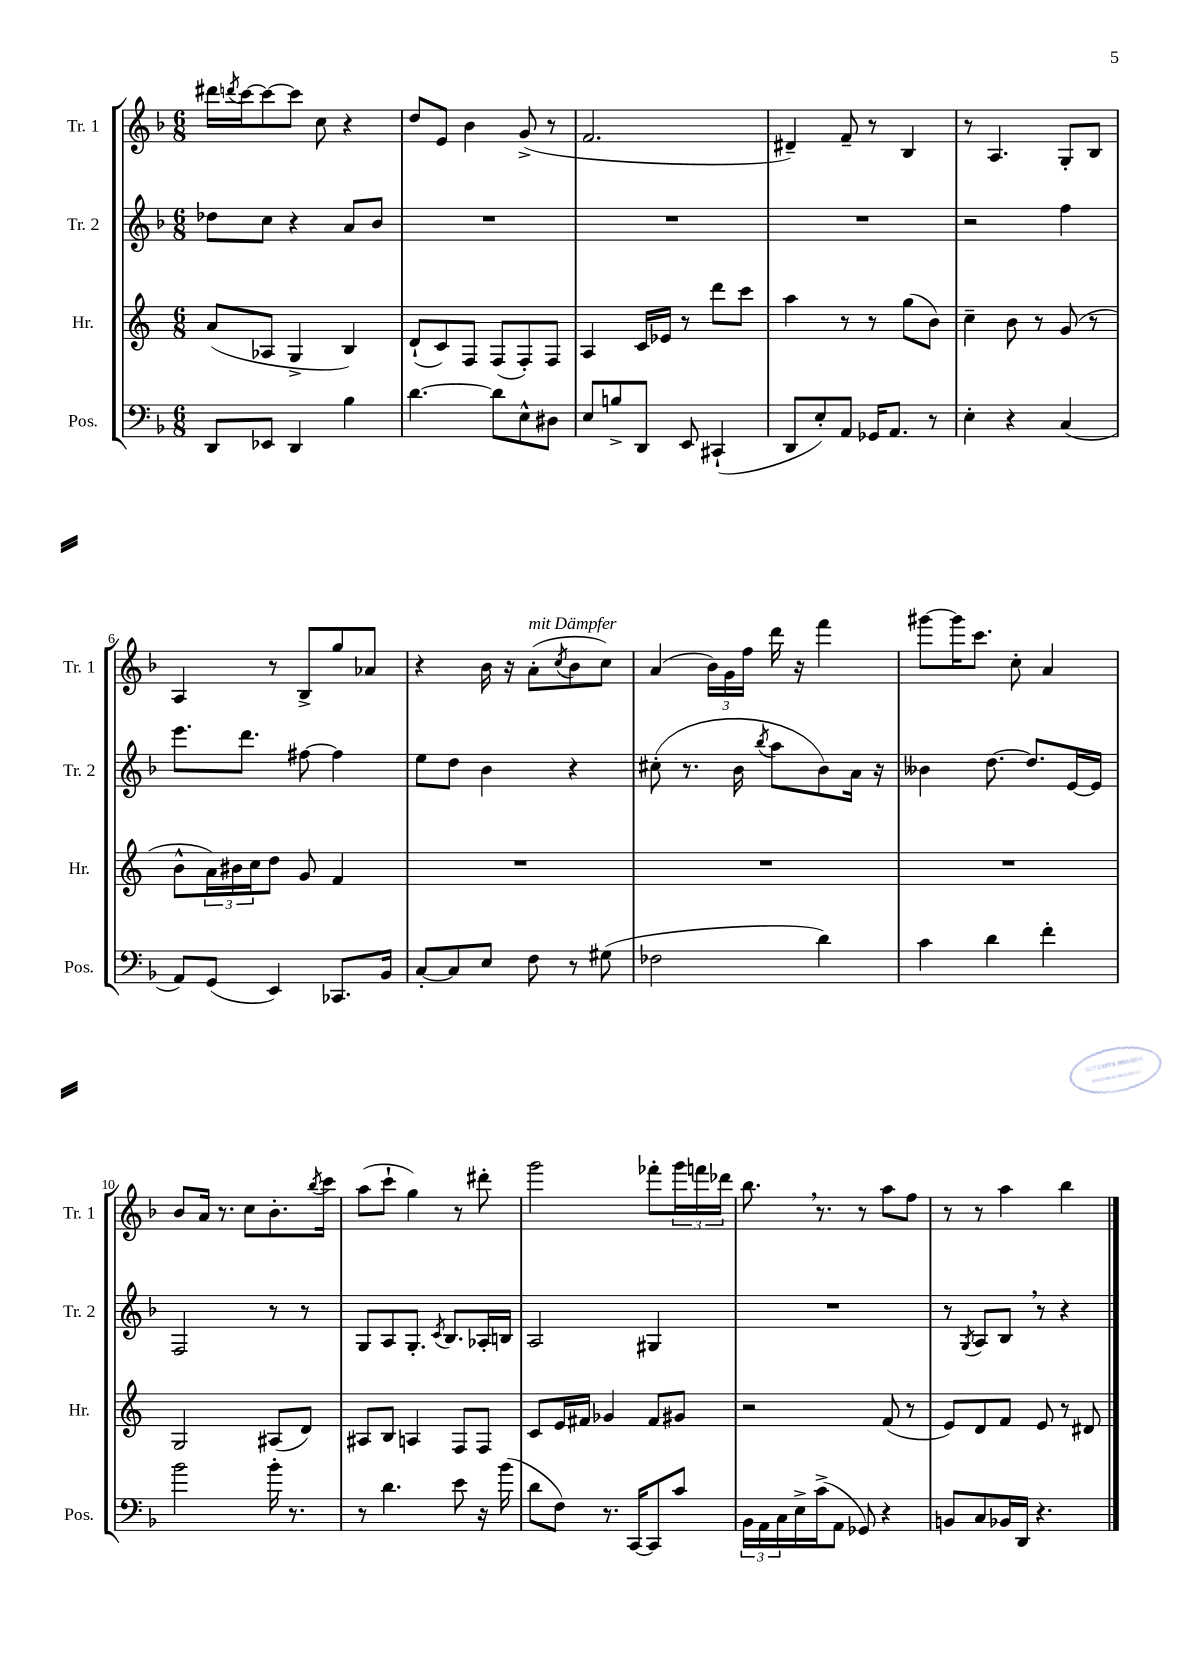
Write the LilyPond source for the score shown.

<<
\new StaffGroup <<
\new Staff = "s0" \with { instrumentName = "Tr. 1" shortInstrumentName = "Tr. 1" } {
    \clef treble \key f \major \numericTimeSignature \time 6/8
    dis'''16 \acciaccatura { d'''8 } c'''16~ c'''8~ c'''8 c''8 r4 |
    d''8 e'8 bes'4 g'8->( r8 |
    f'2. |
    dis'4--) f'8-- r8 bes4 |
    r8 a4. g8-. bes8 |
    a4 r8 bes8-> g''8 aes'8 |
    r4 bes'16 r16 a'8-.^\markup { \italic "mit Dämpfer" }( \acciaccatura { c''8 } bes'8 c''8) |
    a'4( \tuplet 3/2 { bes'16) g'16 f''16 } d'''16 r16 f'''4 |
    gis'''8~ gis'''16 c'''8. c''8-. a'4 |
    bes'8 a'16 r8. c''8 bes'8.-. \acciaccatura { bes''8 } c'''16 |
    a''8( c'''8-! g''4) r8 dis'''8-. |
    g'''2 fes'''8-. \tuplet 3/2 { g'''16 f'''16 des'''16 } |
    bes''8. \breathe r8. r8 a''8 f''8 |
    r8 r8 a''4 bes''4 \bar "|." |
}
\new Staff = "s1" \with { instrumentName = "Tr. 2" shortInstrumentName = "Tr. 2" } {
    \clef treble \key f \major \numericTimeSignature \time 6/8
    des''8 c''8 r4 a'8 bes'8 |
    R2. |
    R2. |
    R2. |
    r2 f''4 |
    e'''8. d'''8. fis''8~ fis''4 |
    e''8 d''8 bes'4 r4 |
    cis''8-.( r8. bes'16 \acciaccatura { bes''8 } a''8 bes'8) a'16 r16 |
    beses'4 d''8.~ d''8. e'16~ e'16 |
    f2 r8 r8 |
    g8 a8 g8.-. \acciaccatura { c'8 } bes8. aes16-. b16 |
    a2 gis4 |
    R2. |
    r8 \acciaccatura { g8 } a8 bes8 \breathe r8 r4 \bar "|." |
}
\new Staff = "s2" \with { instrumentName = "Hr." shortInstrumentName = "Hr." } {
    \clef treble \key c \major \numericTimeSignature \time 6/8
    a'8( aes8 g4-> b4) |
    d'8-!( c'8) f8 f8( f8-.) f8 |
    a4 c'16 ees'16 r8 d'''8 c'''8 |
    a''4 r8 r8 g''8( b'8) |
    c''4-- b'8 r8 g'8( r8 |
    b'8-^ \tuplet 3/2 { a'16) bis'16 c''16 } d''8 g'8 f'4 |
    R2. |
    R2. |
    R2. |
    g2 ais8( d'8) |
    ais8 b8 a4 f8 f8 |
    c'8 e'16 fis'16 ges'4 fis'8 gis'8 |
    r2 f'8( r8 |
    e'8) d'8 f'8 e'8 r8 dis'8 \bar "|." |
}
\new Staff = "s3" \with { instrumentName = "Pos." shortInstrumentName = "Pos." } {
    \clef bass \key f \major \numericTimeSignature \time 6/8
    d,8 ees,8 d,4 bes4 |
    d'4.~ d'8 e8-^ dis8 |
    e8 b8-> d,8 e,8 cis,4-!( |
    d,8 e8-.) a,8 ges,16 a,8. r8 |
    e4-. r4 c4( |
    a,8) g,8( e,4) ces,8. bes,16 |
    c8~-. c8 e8 f8 r8 gis8( |
    fes2 d'4) |
    c'4 d'4 f'4-. |
    bes'2 bes'16-. r8. |
    r8 d'4. e'8 r16 bes'16( |
    d'8 f8) r8. c,16~ c,8 c'8 |
    \tuplet 3/2 { bes,16 a,16 c16 } e16-> c'16->( a,8 ges,8) r4 |
    b,8 c8 bes,16 d,16 r4. \bar "|." |
}
>>
>>
